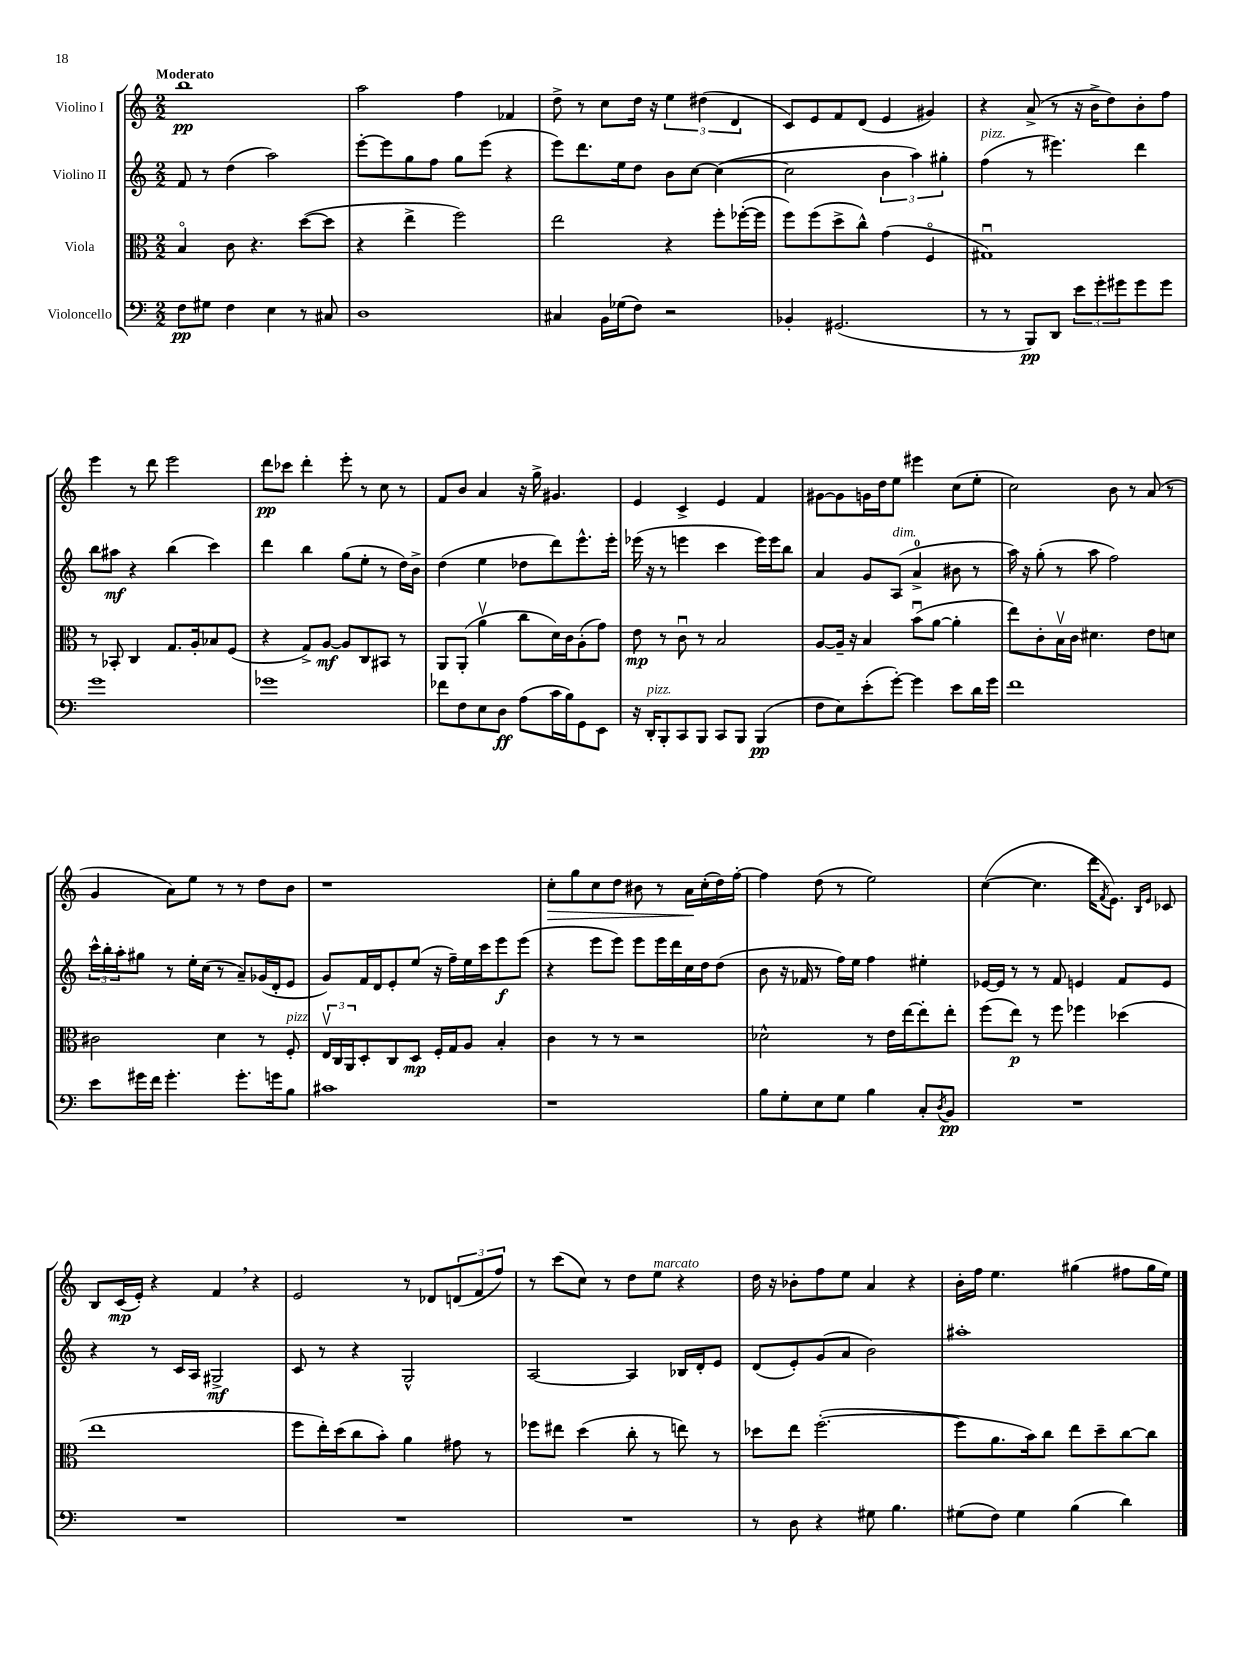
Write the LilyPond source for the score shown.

<<
\new StaffGroup <<
\new Staff = "s0" \with { instrumentName = "Violino I" } {
    \clef treble \key c \major \numericTimeSignature \time 2/2 \tempo "Moderato"
    b''1\pp |
    a''2 f''4 fes'4 |
    d''8-> r8 c''8 d''16 r16 \tuplet 3/2 { e''4 dis''4( d'4 } |
    c'8) e'8 f'8 d'8( e'4 gis'4) |
    r4 a'8->( r8 r16 b'16-> d''8) b'8-. f''8 |
    e'''4 r8 d'''8 e'''2 |
    d'''8\pp ces'''8 d'''4-. e'''8-. r8 c''8 r8 |
    f'8 b'8 a'4 r16 g''16-> gis'4. |
    e'4 c'4-> e'4 f'4 |
    gis'8~ gis'8 g'16 d''16 e''8 eis'''4 c''8( e''8-. |
    c''2) b'8 r8 a'8( r8 |
    g'4 a'8) e''8 r8 r8 d''8 b'8 |
    r1 |
    c''8-.\> g''8 c''8 d''8 bis'8 r8 a'16\! c''16-.( d''16) f''16~-. |
    f''4 d''8( r8 e''2) |
    c''4~( c''4. d'''16 \acciaccatura { f'8 } e'8.) \grace { b16 e'16 } ces'8 |
    b8 c'16\mp( e'16-.) r4 f'4 \breathe r4 |
    e'2 r8 des'8 \tuplet 3/2 { d'8( f'8 f''8) } |
    r8 c'''8( c''8) r8 d''8 e''8^\markup { \italic "marcato" } r4 |
    d''16 r16 bes'8-. f''8 e''8 a'4 r4 |
    b'16-. f''16 e''4. gis''4( fis''8 gis''16 e''16) \bar "|." |
}
\new Staff = "s1" \with { instrumentName = "Violino II" } {
    \clef treble \key c \major \numericTimeSignature \time 2/2
    f'8 r8 d''4( a''2) |
    e'''8~-. e'''8 g''8 f''8 g''8 e'''8( r4 |
    e'''8) d'''8. e''16 d''8 b'8 c''8~ c''4~( |
    c''2 \tuplet 3/2 { b'4 a''4) gis''4-. } |
    f''4^\markup { \italic "pizz." }( r8 eis'''4.) d'''4 |
    b''8 ais''8\mf r4 b''4( c'''4) |
    d'''4 b''4 g''8( e''8-. r8 d''16) b'16-> |
    d''4( e''4 des''8 d'''8) e'''8.-^ e'''16-. |
    ees'''16( r16 r8 e'''4 c'''4 e'''16) e'''16 b''8 |
    a'4 g'8 a8^\markup { \italic "dim." }( a'4-0-> bis'8 r8 |
    a''16) r16 g''8-.( r8 a''8 f''2) |
    \tuplet 3/2 { c'''16-^ b''16-. a''16-. } gis''8 r8 e''16-. c''16( r8 a'8--) ges'16( d'16-. e'8 |
    g'8) f'16 d'16 e'8-. e''8( r16 f''16--) e''16 c'''16 e'''8\f e'''8( |
    r4 e'''8 e'''8) e'''8 e'''16 d'''16 c''16 d''16 d''8( |
    b'8 r16 fes'16 r8 f''16) e''16 f''4 eis''4-. |
    ees'16~ ees'16 r8 r8 f'8 e'4 f'8 e'8 |
    r4 r8 c'16 a16 gis2->\mf |
    c'8 r8 r4 g2-^ |
    a2~ a4 bes16 d'16-. e'8 |
    d'8( e'8-.) g'8( a'8 b'2) |
    ais''1-. \bar "|." |
}
\new Staff = "s2" \with { instrumentName = "Viola" } {
    \clef alto \key c \major \numericTimeSignature \time 2/2
    b4\flageolet c'8 r4. d''8~( d''8 |
    r4 e''4-> f''2) |
    e''2 r4 f''8-. fes''16~-.( fes''16 |
    f''8) f''8( d''8-> c''8-^) g'4( f4\flageolet |
    gis1\downbow) |
    r8 bes,8-. c4 g8. a16-. bes8 f8( |
    r4 g8->) a8~\mf a8 c8 bis,8 r8 |
    a,8 a,8-.( a'4\upbow c''8 d'16) c'16 a8-.( g'8) |
    e'8\mp r8 c'8\downbow r8 b2 |
    a8~ a16-- r16 b4 b'8\downbow( a'8~ a'4-. |
    e''8) c'8-. b16\upbow c'16 dis'4. e'8 d'8 |
    cis'2 d'4 r8 f8-.^\markup { \italic "pizz." } |
    \tuplet 3/2 { e16\upbow c16 a,16 } d8-. c8 d8\mp f16-. g16 a8 b4-. |
    c'4 r8 r8 r2 |
    des'2-^ r8 e'16 e''16~ e''8-. e''8-. |
    f''8( e''8\p) r8 f''8 fes''4 des''4( |
    e''1 |
    f''8 e''16-.) d''16( c''8 b'8-.) a'4 gis'8 r8 |
    fes''8 eis''8 d''4( c''8-. r8 e''8) r8 |
    des''8 e''8 f''2.~-.( |
    f''8 a'8. b'16) c''8 e''8 d''8-- c''8~ c''8 \bar "|." |
}
\new Staff = "s3" \with { instrumentName = "Violoncello" } {
    \clef bass \key c \major \numericTimeSignature \time 2/2
    f8\pp gis8 f4 e4 r8 cis8 |
    d1 |
    cis4 b,16 ges16( f8) r2 |
    bes,4-. gis,2.( |
    r8 r8 b,,8\pp) d,8 \tuplet 3/2 { e'8 g'8-. gis'8 } gis'8 gis'8 |
    g'1 |
    ges'1 |
    fes'8 f8 e8 d8\ff a8( c'16 b16) g,8 e,8 |
    r16 d,16-.^\markup { \italic "pizz." } b,,8-. c,8 b,,8 c,8 b,,8 b,,4\pp( |
    f8 e8) e'8-.( g'8~-.) g'4 e'8 d'16 g'16 |
    f'1 |
    e'8 gis'16 f'16 gis'4.-. gis'8.-. g'16 b8 |
    cis'1 |
    r1 |
    b8 g8-. e8 g8 b4 c8-. \acciaccatura { d8 } b,8\pp |
    R1 |
    R1 |
    R1 |
    R1 |
    r8 d8 r4 gis8 b4. |
    gis8( f8) gis4 b4( d'4) \bar "|." |
}
>>
>>
\layout { \context { \Score \remove "Bar_number_engraver" } }
